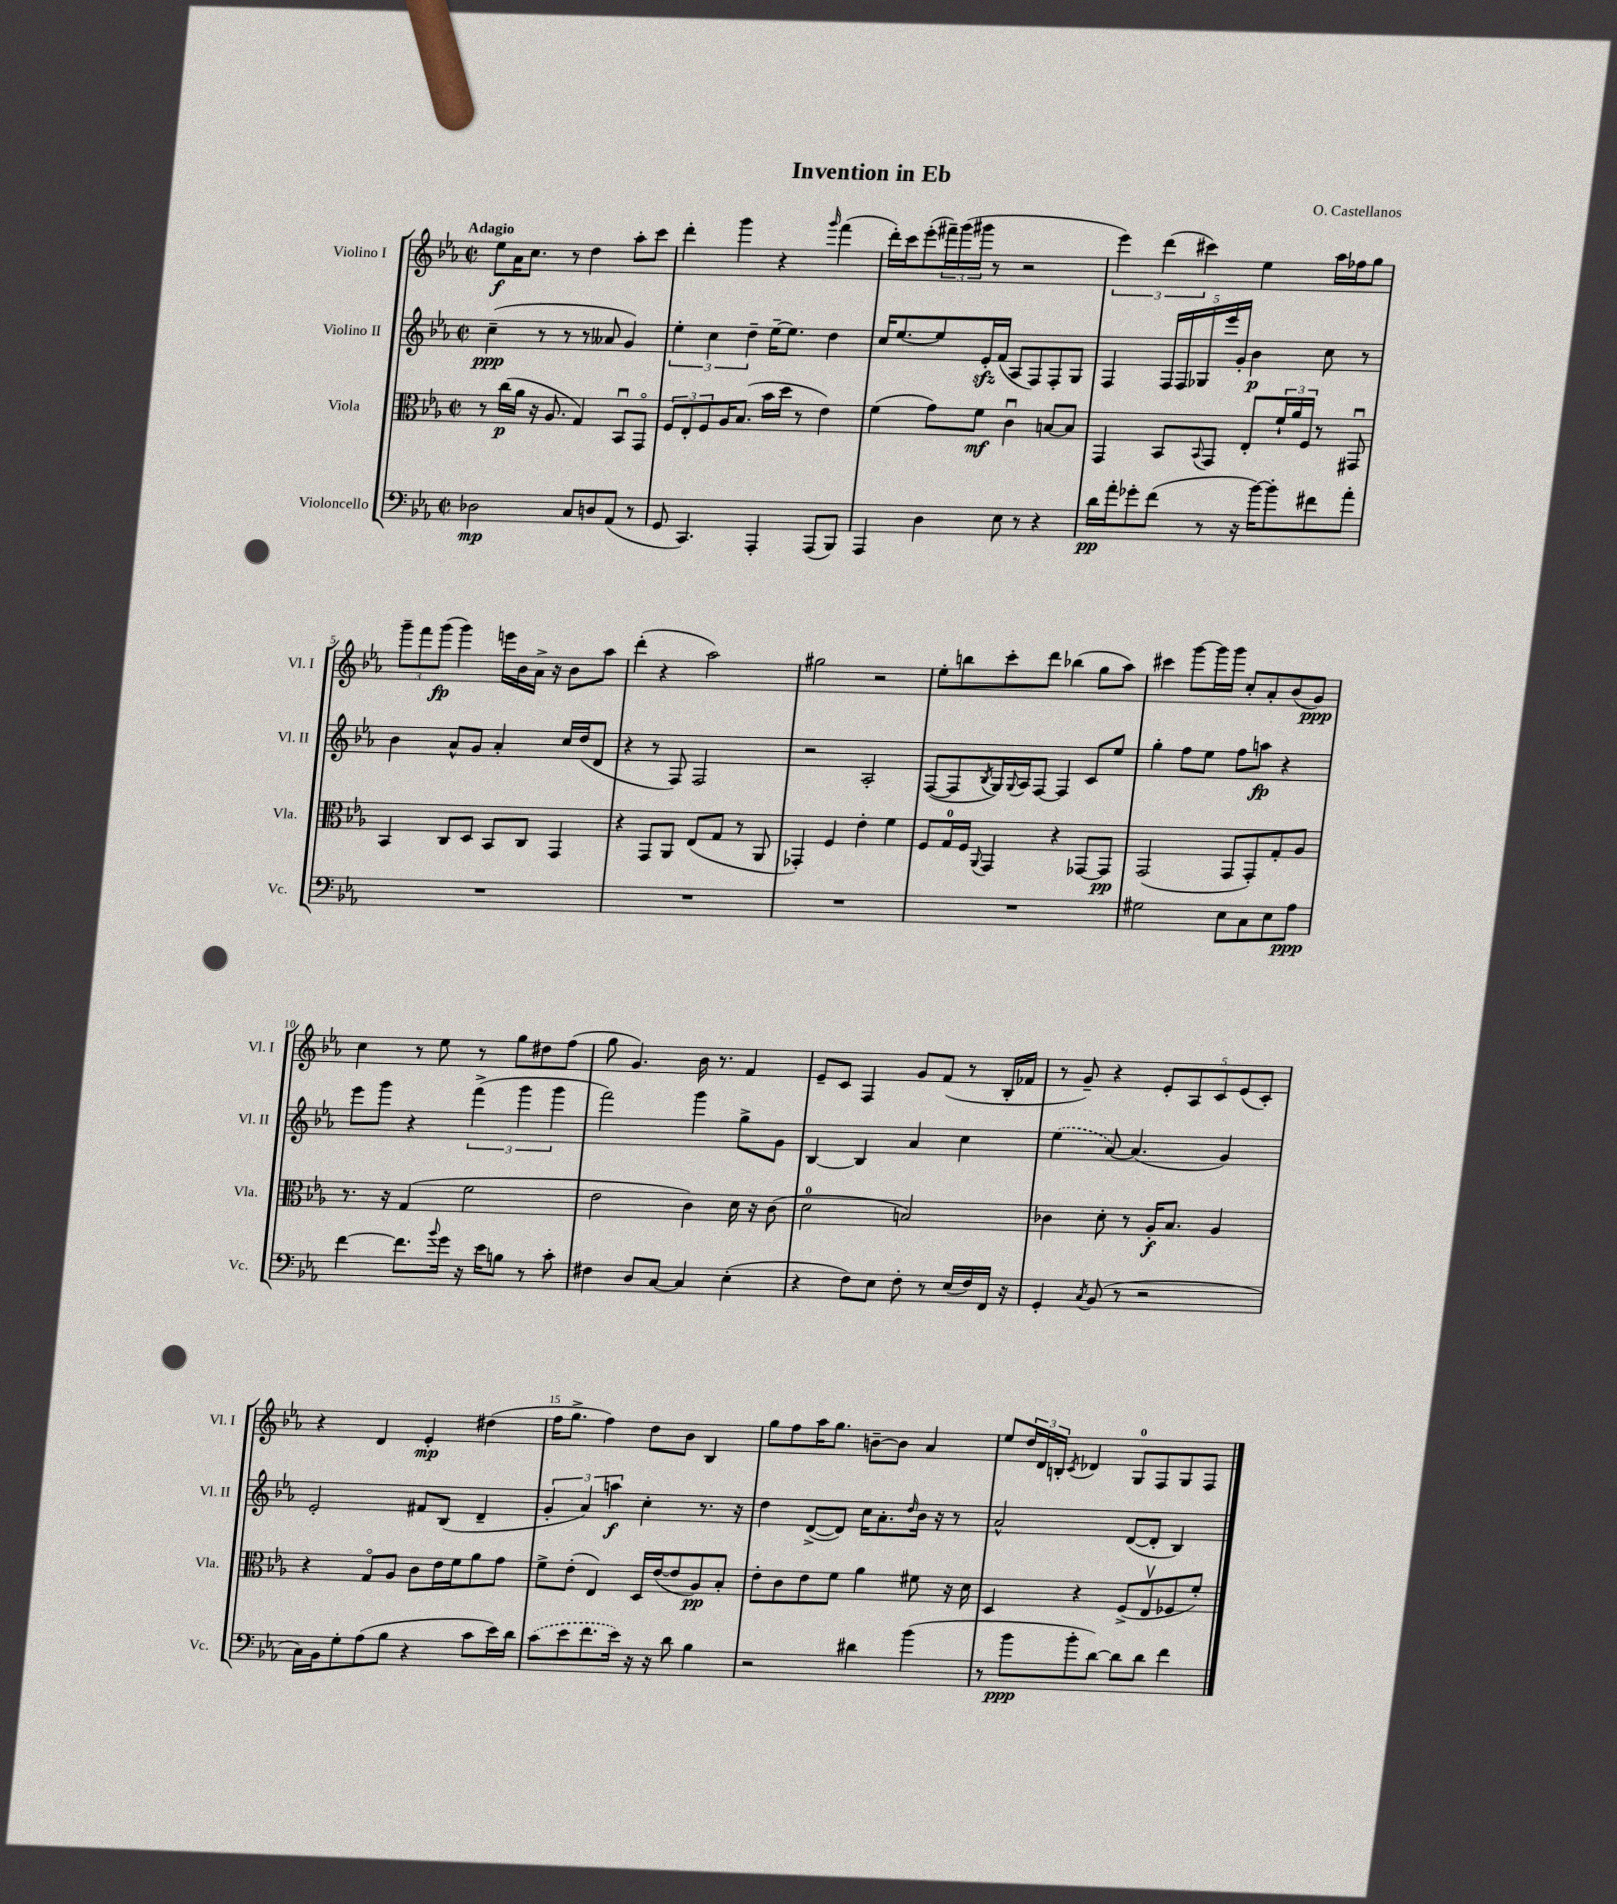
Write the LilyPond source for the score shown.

\header { title = "Invention in Eb" composer = "O. Castellanos" }
<<
\new StaffGroup <<
\new Staff = "s0" \with { instrumentName = "Violino I" shortInstrumentName = "Vl. I" } {
    \clef treble \key ees \major \defaultTimeSignature \time 2/2 \tempo "Adagio"
    ees''8\f aes'16 c''8. r8 d''4 aes''8-. c'''8 |
    d'''4-. g'''4 r4 \grace { g'''16 } f'''4( |
    d'''16-.) c'''16 ees'''8-.( \tuplet 3/2 { fis'''16--) g'''16( gis'''16 } r8 r2 |
    \tuplet 3/2 { ees'''4) d'''4( cis'''4) } ees''4 aes''16 fes''16 g''8 |
    \tuplet 3/2 { g'''8-- f'''8 g'''8\fp( } g'''4) e'''16 bes'16 aes'16-> r16 bes'8 aes''8 |
    d'''4-.( r4 aes''2) |
    gis''2 r2 |
    ees''8-. b''8 c'''8-. d'''8 bes''4( g''8 aes''8) |
    cis'''4 g'''8~ g'''16 g'''16 c''8-. aes'8-. bes'8( g'8\ppp) |
    c''4 r8 ees''8 r8 g''8 dis''8 f''8( |
    g''8 g'4.) bes'16 r8. f'4 |
    ees'8-- c'8 f4 g'8 f'8( r8 bes16-. fes'16 |
    r8 g'8--) r4 \tuplet 5/4 { ees'8-. aes8 c'8 ees'8( c'8-.) } |
    r4 d'4 ees'4-.\mp dis''4( |
    f''16 g''8.-> f''4) d''8 bes'8 bes4 |
    g''8 f''8 aes''16 g''8. b'8~-- b'8 aes'4 |
    ees''8 \tuplet 3/2 { d''16 d'16 b16-. } \acciaccatura { c'8 } des'4 g8-0 f8 g8 f8 \bar "|." |
}
\new Staff = "s1" \with { instrumentName = "Violino II" shortInstrumentName = "Vl. II" } {
    \clef treble \key ees \major \defaultTimeSignature \time 2/2
    c''4--\ppp( r8 r8 r8 aeses'8 g'4) |
    \tuplet 3/2 { ees''4-. c''4 d''4-- } ees''16~-- ees''8. d''4 |
    c''16 ees''8.~ ees''8 ees'16-.\sfz f'16( aes8 f8) f8-. g8 |
    f4 \tuplet 5/4 { f16 f16 ges16 ees'''16 g'16-. } bes'4\p c''8 r8 |
    bes'4 aes'8-^ g'8 aes'4-. c''16 d''16( d'8 |
    r4 r8 f8) f2 |
    r2 aes2-. |
    f8~( f8 \acciaccatura { bes8 } g16) \appoggiatura { g8 } aes16 f8~ f4 c'8 ees''8 |
    g''4-. f''8 ees''8 f''8 a''8\fp r4 |
    ees'''8 g'''8 r4 \tuplet 3/2 { f'''4->( g'''4 g'''4 } |
    f'''2) g'''4 g''8-> g'8 |
    bes4~ bes4 aes'4 c''4 |
    \once \slurDashed ees''4( aes'8~) aes'4.( g'4) |
    ees'2-. fis'8 bes8( d'4-- |
    \tuplet 3/2 { g'4-. aes'4) a''4\f } c''4-. r8. r16 |
    d''4 d'8~->( d'8) c''16 aes'8.-. \grace { d''16 } bes'16 r16 r8 |
    aes'2-^ d'8~( d'8-. bes4) \bar "|." |
}
\new Staff = "s2" \with { instrumentName = "Viola" shortInstrumentName = "Vla." } {
    \clef alto \key ees \major \defaultTimeSignature \time 2/2
    r8 c''16\p( aes'16 r16 aes8. g4) bes,8\downbow g,8\flageolet |
    \tuplet 3/2 { f8 ees8-. f8 } aes16 bes8.( bes'16 d''16 r8 ees'4) |
    f'4( g'8) f'8\mf c'4\downbow b8~ b8 |
    g,4 bes,8 \appoggiatura { bes,8 } g,8 ees8-. \tuplet 3/2 { f'16-! aes'16 f16 } r8 gis,8\downbow |
    bes,4 c8 d8 bes,8 c8 g,4 |
    r4 g,8 aes,8 ees8( g8 r8 aes,8 |
    ges,4-.) f4 ees'4-. f'4 |
    f8 g16-0 f16 \appoggiatura { aes,8 } g,4 r4 ges,8~ ges,8\pp |
    g,2( g,8 g,8-.) g8-. aes8 |
    r8. r16 g4( f'2 |
    ees'2 c'4) d'16 r16 c'8( |
    d'2-0 b2) |
    ces'4 d'8-. r8 aes16-.\f bes8. aes4 |
    r4 g8\flageolet aes8 c'8 ees'16 f'16 aes'8 g'8 |
    f'8-> ees'8-.( ees4) d16 ees'16~( ees'8 aes8\pp) bes8-. |
    ees'8-. c'8 ees'8 f'8 aes'4 fis'8 r16 d'16 |
    d4 r4 f8->( ees8\upbow fes8 f'8-.) \bar "|." |
}
\new Staff = "s3" \with { instrumentName = "Violoncello" shortInstrumentName = "Vc." } {
    \clef bass \key ees \major \defaultTimeSignature \time 2/2
    des2\mp c8 d8 aes,8( r8 |
    g,8 c,4.) aes,,4-. aes,,8( bes,,8) |
    aes,,4 d4 ees8 r8 r4 |
    d'16\pp aes'16-. ges'8-. f'8( r8 r16 bes'16~) bes'8-. fis'8 aes'8-. |
    R1 |
    R1 |
    R1 |
    R1 |
    gis2 ees8 c8 ees8 aes8\ppp |
    f'4~ f'8. \appoggiatura { bes'8 } g'16 r16 ees'16 b8 r8 c'8-. |
    fis4 d8 c8~ c4 ees4-.( |
    r4 f8) ees8 f8-. r8 ees16( f16) f,16 r16 |
    g,4-. \acciaccatura { c8 } bes,8( r8 r2 |
    c16) bes,16 g8-. aes8( bes8 r4 c'8 ees'16) d'16 |
    \once \slurDashed c'8( ees'8 f'8. ees'16) r16 r16 d'8 bes4 |
    r2 dis'4 bes'4( |
    r8 bes'8\ppp bes'8-. d'8~) d'8 d'8 f'4 \bar "|." |
}
>>
>>
\layout { \context { \Score \override BarNumber.break-visibility = ##(#f #t #t) barNumberVisibility = #(every-nth-bar-number-visible 5) } }
